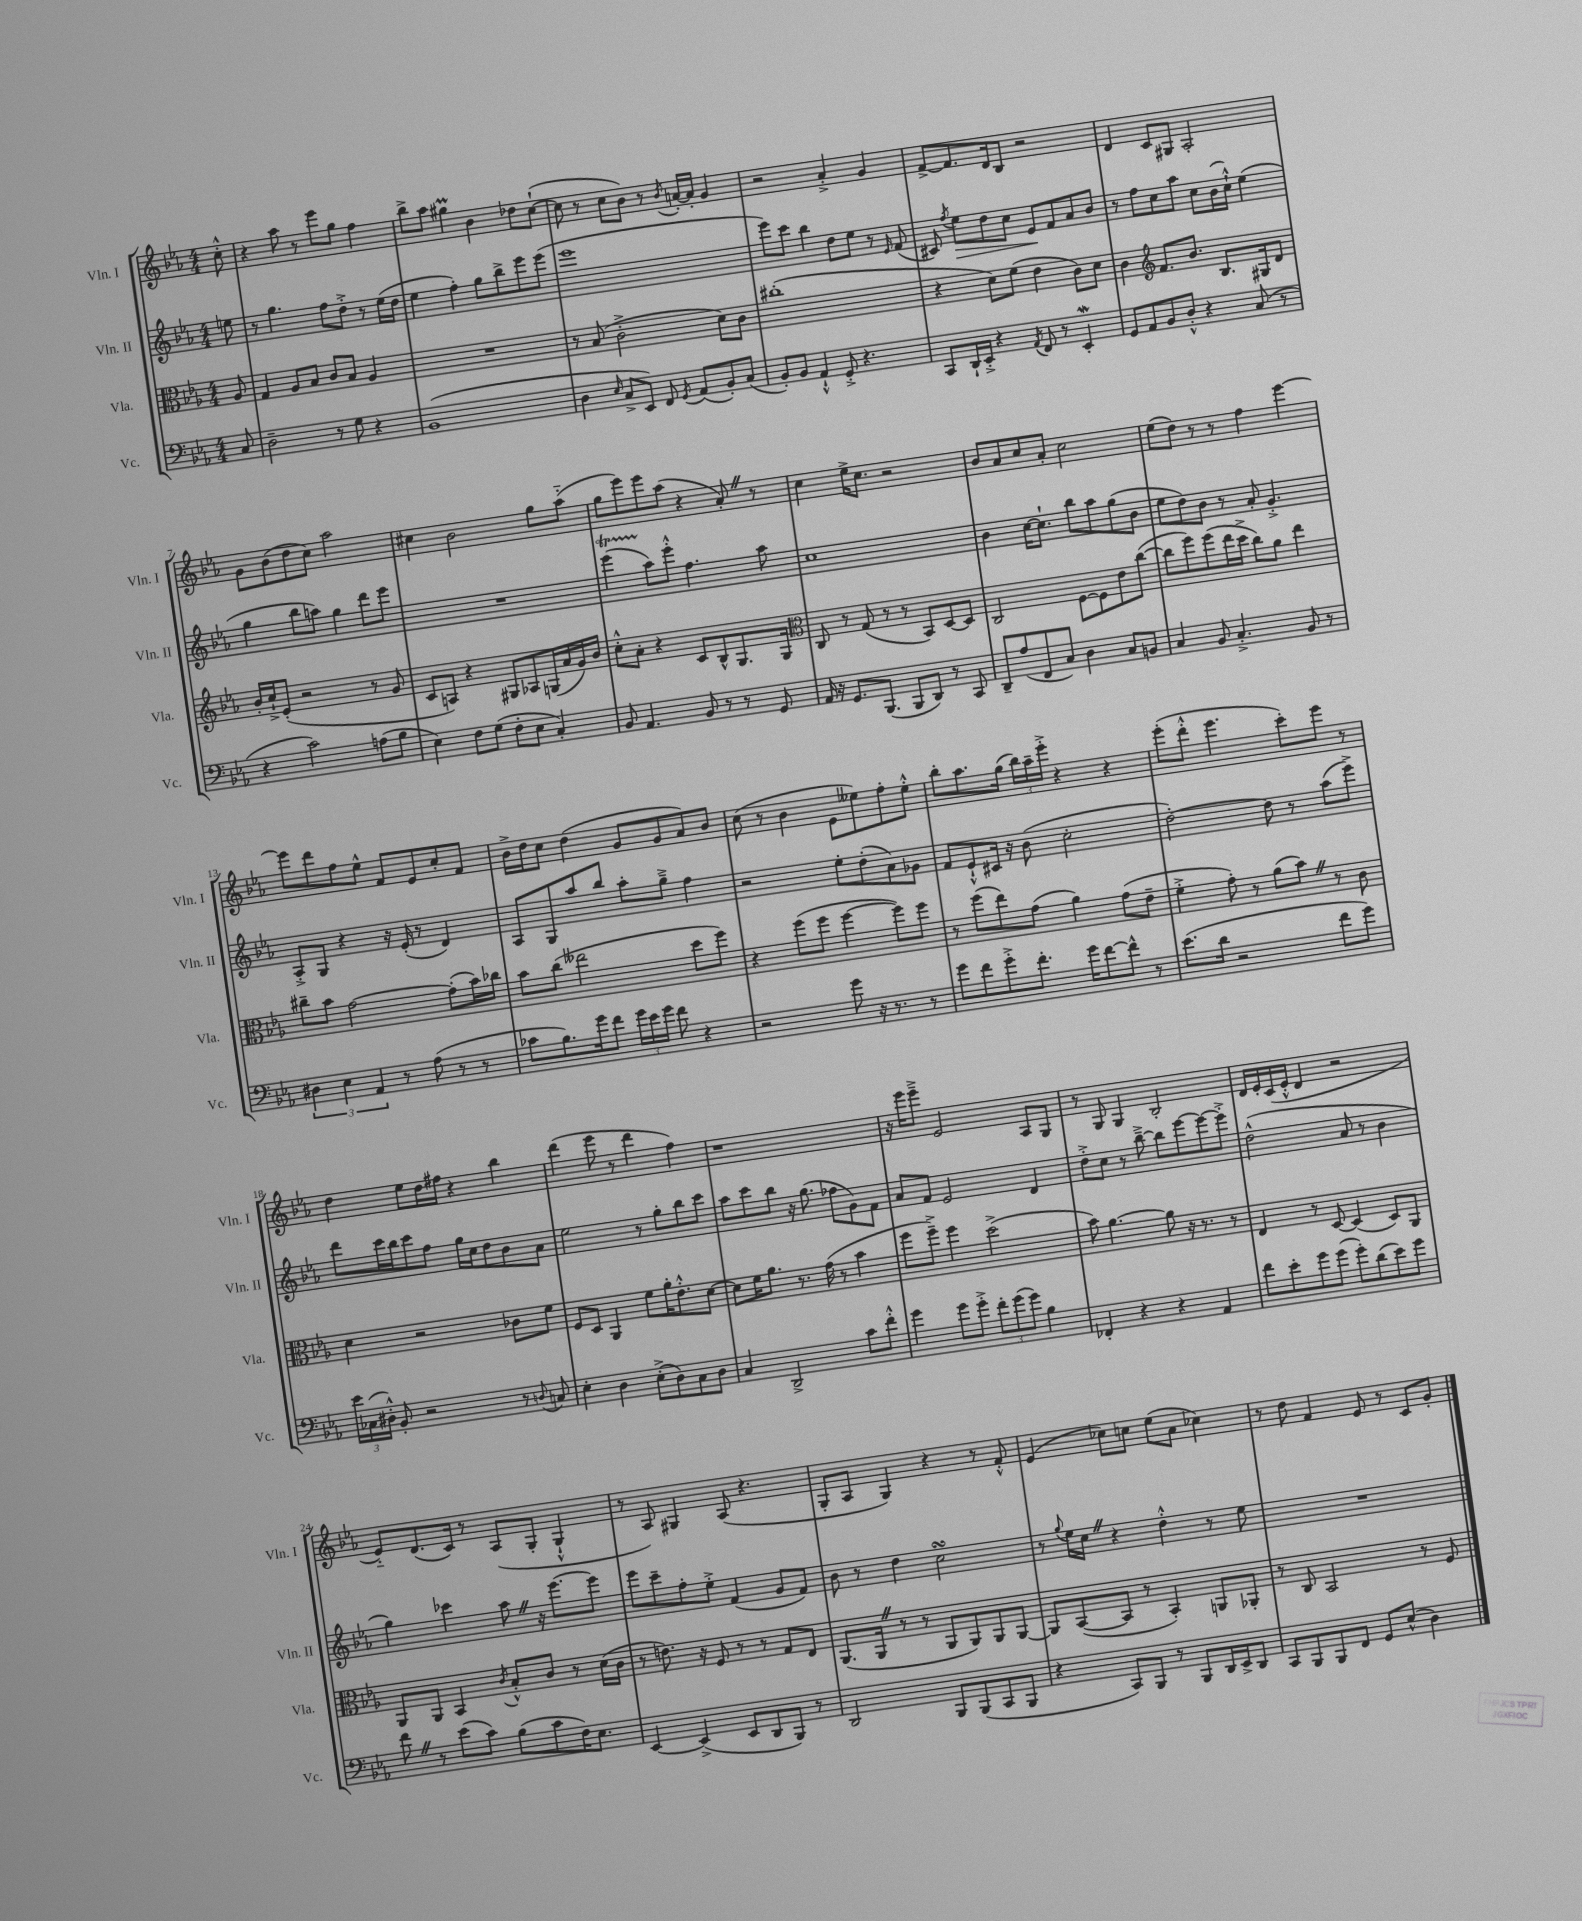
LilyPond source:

<<
\new StaffGroup <<
\new Staff = "s0" \with { instrumentName = "Vln. I" shortInstrumentName = "Vln. I" } {
    \clef treble \key ees \major \numericTimeSignature \time 4/4 \partial 8
    \autoBeamOff c''8-.-^ |
    r4 aes''8 r8 ees'''8[ g''8] f''4 |
    bes''8[-> aes''8] gis''4\prall bes'4 des''8[ c''8]~-!( |
    c''8 r8 c''8[ bes'8]) r8 \acciaccatura { bes'8 } a'16[~-. a'16]-. g'4 |
    r2 aes'4-.-> g'4 |
    f'8[~-> f'8. d'16 bes8] r2 |
    d'4 c'8[ gis8] aes2-. |
    g'8[ bes'8( d''8 c''8]) aes''2 |
    cis''4 bes'2 g''8[ aes''8]-_( |
    g''8[ ees'''8) ees'''8 aes''8]( r4 aes'8-.) \once \override BreathingSign.text = \markup { \musicglyph "scripts.caesura.straight" } \breathe r8 |
    c''4 ees''16[-> c''8.] r2 |
    bes'8[ aes'8 c''8 aes'8]-. c''2 |
    ees''8[( d''8]) r8 r8 f''4 ees'''4~ |
    ees'''8[ d'''8 f''8 ees''8]-^ f'8[ ees'8 c''8-. f'8] |
    bes'16[-> d''16 c''8] d''4( g'8[ g'8 aes'8) bes'8] |
    c''8( r8 bes'4 ees'8[ eeses''8) f''8-. eeses''8]-.-^ |
    bes''8[-. aes''8. g''16]( \tuplet 3/2 { bes''16[) aes''16-- ees'''16]-.-> } r4 r4 |
    ees'''8[-.( d'''8]-.-^ ees'''4. c'''8[-.) ees'''8] r8 |
    d''4 ees''8[ d''16 fis''16] r4 bes''4 |
    d'''4( ees'''8 r8 d'''4 f''4) |
    r1 |
    r16 ees'''16[ ees'''8]---> ees'2 aes8[ g8] |
    r8 g8 g4 bes2-. |
    d'16[ ees'16-. c'16( ees'16]-.-^ d'4 r2 |
    ees'8[-_) d'8.( c'16]) r8 aes8[( g8]-. g4-!-^ |
    r8 aes8) gis4 aes8( r4. |
    g8[-. aes8] g4) r4 r8 f'8-.-^ |
    ees'4( ces''8[) c''8] ees''8[( aes'8] ces''4) |
    r8 d''8 f'4 ees'8 r8 c'8[ g'8]-. \bar "|." |
}
\new Staff = "s1" \with { instrumentName = "Vln. II" shortInstrumentName = "Vln. II" } {
    \clef treble \key ees \major \numericTimeSignature \time 4/4 \partial 8
    \autoBeamOff e''8 |
    r8 g''4. f''8[ d''8]-.-> r8 ees''16[( d''16] |
    ees''4 f''4-.) g''8[ bes''8-> ees'''8 ees'''8]( |
    ees'''1 |
    ees'''8[) c'''8] bes''4 d''8[ ees''8] r8 \grace { ees'16 } f'8( |
    cis'8) \acciaccatura { f''8 } ees''8[\> d''8 c''8] ees'8[\! f'8 aes'8 bes'8] |
    r8 f''8[ c''8 aes''8] c''8[ bes'16( c''16]-!-^) ees''4( |
    g''4 bes''8[ a''8]) g''4 d'''8[ ees'''8] |
    R1 |
    ees'''4\startTrillSpan( aes''8[\stopTrillSpan) ees'''8]-.-^ f''4. aes''8 |
    c''1 |
    bes'4 c''16[~ c''8.]-! bes''8[ aes''8 g''8( bes'8] |
    ees''8[ d''8) bes'8] r8 aes'8-. g'4.-.-> |
    aes8[-.-> g8] r4 r16 ees'16-.( r8 d'4) |
    aes8[ g8 aes''8 bes''8] aes''8[-. g''8]---> f''4 |
    r2 ees''8[-. d''8-.( aes'8) ges'8] |
    f'8[ ees'8-!-^ cis'16] r16 bes'8( c''2-. |
    d''2~-.) d''8 r8 aes''8[( ees'''8]->) |
    d'''8[ c'''16 bes''16 c'''8 f''8] g''16[ c''16 d''8 bes'8 aes'8] |
    ees''2 r8 g''8[-. bes''8 c'''8] |
    aes''8[ c'''8 bes''8] r16 g''8.( fes''8[ g'8) f'8] |
    aes'8[ f'8] ees'2 d'4 |
    d''8[-.-> c''8] r8 bes''8~---> bes''8[ ees'''8~ ees'''8~ ees'''8]-.-> |
    d''2-^( aes'8 r8 bes'4 |
    g''4) ces'''4 aes''8 \once \override BreathingSign.text = \markup { \musicglyph "scripts.caesura.straight" } \breathe r16 ees'''8.[~ ees'''8] |
    ees'''8[ c'''8-- f''8-. ees''8]-.-> f'4( g'8[ f'8]) |
    bes'8 r8 d''4 c''2\turn |
    r8 \appoggiatura { g''8 } ees''16[ c''16] \once \override BreathingSign.text = \markup { \musicglyph "scripts.caesura.straight" } \breathe r4 d''4-.-^ r8 ees''8 |
    R1 \bar "|." |
}
\new Staff = "s2" \with { instrumentName = "Vla." shortInstrumentName = "Vla." } {
    \clef alto \key ees \major \numericTimeSignature \time 4/4 \partial 8
    \autoBeamOff aes8 |
    g4 aes8[ bes8] c'8[ bes8] aes4 |
    R1 |
    r8 bes8( c'2-.-> d'8[) c'8] |
    cis''1-.( |
    r4 d'8[) f'8]( ees'4 c'8[) d'8] |
    c'4 \clef treble f'8.[ bes'8.] bes8.[ gis16 d'8] |
    bes'16[-. c''16-!-> ees'8]-.( r2 r8 g'8 |
    c'8[ a8]) r4 gis8[ aes8 g16( aes'16 g'16) bes'16] |
    c''8[-.-^ aes'8]-. r4 c'8[ bes8-^ g8. g16] |
    \clef alto c8 r8 g8( r8 r8 bes,8[) d8~ d8] |
    c2 f8[~ f8 ees'8 c''8]~( |
    c''8[ f''8) f''8( ees''16 d''16]-> c''8[) aes'8] ees''4 |
    cis''8[-- bes'8] g'2~ g'8[-.( bes'16) ces''16] |
    bes'8[ c''8]( eeses''2 d''8[ f''8]) |
    r4 f''8[( f''8] f''4~ f''8[) f''8] |
    r8 f''8[( ees''8) g'8]( aes'4) g'8[( ees'8]-- |
    f'4-.-> g'8-.) r8 aes'8[( bes'8]) \once \override BreathingSign.text = \markup { \musicglyph "scripts.caesura.straight" } \breathe r8 c'8 |
    d'4 r2 ces'8[ f'8] |
    f8[ d8] aes,4 f'8[ aes'16-. ees'8.-.-^ d'8]~ |
    d'8[ f'16 aes'8.] r8. g'16( r8 bes'4 |
    f''8[ f''8]--->) f''4 d''2->( |
    bes'8) aes'4.~ aes'8 r16 r8. r8 |
    ees4 r8 d8~ d4( d8[) aes,8] |
    aes,8[ aes,8] bes,4 \acciaccatura { c'8 } bes8[-.-^ c'8] r8 d'16[( c'16] |
    r8 e'8.) r16 f8 r8 r8 g8[ ees8] |
    aes,8.[( aes,16] \once \override BreathingSign.text = \markup { \musicglyph "scripts.caesura.straight" } \breathe r8 r8 aes,8[ aes,8) aes,8 aes,8]~ |
    aes,8[ bes,8~( bes,8] r8 bes,4-.) a,8[ aes,8]-. |
    r8 c8 bes,2 r8 f8 \bar "|." |
}
\new Staff = "s3" \with { instrumentName = "Vc." shortInstrumentName = "Vc." } {
    \clef bass \key ees \major \numericTimeSignature \time 4/4 \partial 8
    \autoBeamOff c8 |
    d2-- r8 g8 r4 |
    bes,1( |
    d4 \grace { ees16 } c8[-> ees,8]) f,8 \acciaccatura { g,8 } aes,8[( bes,8-.) c8]( |
    bes,8[-.) bes,8] aes,4-!-^ g,8-.-> r4. |
    c,8[ d,16-! ees,16]-.-> r4 \acciaccatura { aes,8 } f,8 r8 ees,4-.\mordent |
    g,8[ aes,8 bes,8 d8]-.-^ r4 c8( r8 |
    r4 c'2) a8[( bes8] |
    ees4) f8[ g8]( f8[-. ees8] c4-.) |
    bes,8 aes,4. bes,8 r8 r8 g,8 |
    aes,16 r16 g,8.[ bes,,8.]( bes,,8[ d,8]) r8 c,8 |
    d,8[-- aes8( f,8 c8]) d4 c8[ b,8] |
    c4 bes,8 c4.-.-> bes,8 r8 |
    \tuplet 3/2 { dis4 ees4 aes,4 } r8 aes8( r8 r8 |
    ces'8[ bes8.) g'16 f'8] \tuplet 3/2 { g'16[ ees'16 g'16] } f'8 r4 |
    r2 g'8 r16 r8. r8 |
    g'8[ f'8 g'8-.-> f'8.]-. g'16[ f'8~ f'8]-^ r8 |
    ees'8.[( d'16] r2 f'8[ g'8]) |
    \tuplet 3/2 { ees'16[ ces16( dis16]-.-^) } bes,8-. r2 r8 \appoggiatura { d8 } c8 |
    ees4-. d4 ees8[-.->( d8) c8 d8] |
    c4 d,2-> c'8[ f'8]-.-^ |
    g'4 g'8[ g'8]-.-> \tuplet 3/2 { f'8[-. g'8( g'8]) } bes4 |
    fes,4-. r4 r4 aes,4 |
    f'8[ ees'8-. g'8 g'8]( g'8[-.) d'8( ees'8) g'8] |
    f'8 \once \override BreathingSign.text = \markup { \musicglyph "scripts.caesura.straight" } \breathe r8 ees'8[( c'8]) bes8[( c'8 f16) ees8.] |
    ees,4~ ees,4->( ees,8[ d,8 bes,,8]) r8 |
    d,2 bes,,8[ bes,,8( c,8 bes,,8] |
    r4 c,8[) bes,,8] r8 bes,,8[ d,16 ees,16-> d,8] |
    c,8[ bes,,8 bes,,8 f,8] g,8[ ees8]-^( d4) \bar "|." |
}
>>
>>
